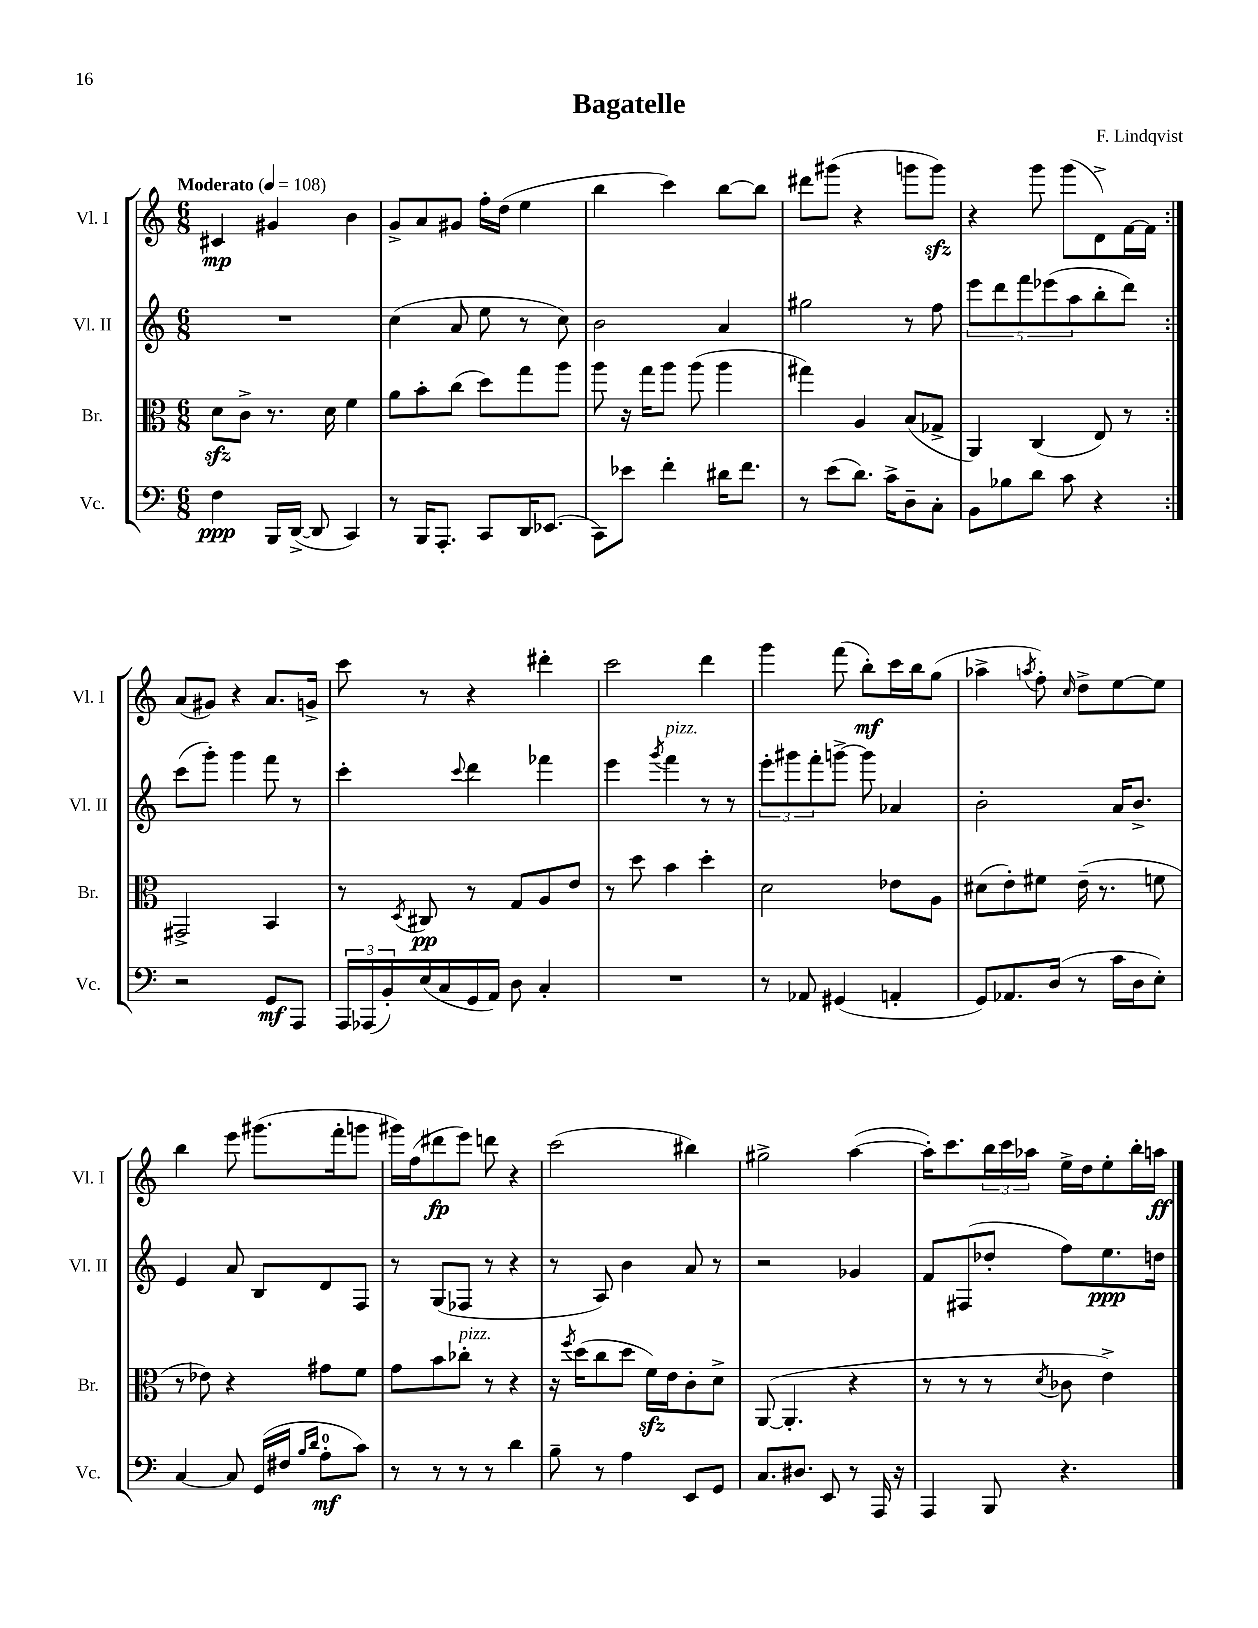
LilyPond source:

\header { title = "Bagatelle" composer = "F. Lindqvist" }
<<
\new StaffGroup <<
\new Staff = "s0" \with { instrumentName = "Vl. I" shortInstrumentName = "Vl. I" } {
    \clef treble \key c \major \numericTimeSignature \time 6/8 \tempo "Moderato" 4 = 108
    \repeat volta 2 { cis'4\mp gis'4 b'4 |
    g'8-> a'8 gis'8 f''16-. d''16( e''4 |
    b''4 c'''4) b''8~ b''8 |
    dis'''8 gis'''8( r4 g'''8 g'''8\sfz) |
    r4 g'''8 g'''8( d'8->) f'16~ f'16 | }
    a'8( gis'8) r4 a'8. g'16-> |
    c'''8 r8 r4 dis'''4-. |
    c'''2 d'''4 |
    g'''4 f'''8( b''8-.\mf) c'''16 b''16 g''8( |
    aes''4-> \acciaccatura { a''8 } f''8-.) \grace { c''16 } d''8-> e''8~ e''8 |
    b''4 e'''8 gis'''8.( f'''16-. g'''8 |
    gis'''16) f''16( dis'''8\fp e'''8) d'''8 r4 |
    c'''2( bis''4) |
    gis''2-> a''4~( |
    a''16-.) c'''8. \tuplet 3/2 { b''16 c'''16 aes''16 } e''16-> d''16 e''8-. b''16-. a''16\ff \bar "|." |
}
\new Staff = "s1" \with { instrumentName = "Vl. II" shortInstrumentName = "Vl. II" } {
    \clef treble \key c \major \numericTimeSignature \time 6/8
    \repeat volta 2 { R2. |
    c''4( a'8 e''8 r8 c''8) |
    b'2 a'4 |
    gis''2 r8 f''8 |
    \tuplet 5/4 { e'''8 d'''8 f'''8 ees'''8( a''8 } b''8-. d'''8) | }
    c'''8( g'''8-.) g'''4 f'''8 r8 |
    c'''4-. \appoggiatura { c'''8 } d'''4 fes'''4 |
    e'''4 \acciaccatura { g'''8 } f'''4^\markup { \italic "pizz." } r8 r8 |
    \tuplet 3/2 { e'''8-. gis'''8 f'''8-. } g'''8~-> g'''8 aes'4 |
    b'2-. a'16 b'8.-> |
    e'4 a'8 b8 d'8 f8 |
    r8 g8( fes8 r8 r4 |
    r8 a8) b'4 a'8 r8 |
    r2 ges'4 |
    f'8 fis8( des''8-. f''8) e''8.\ppp d''16 \bar "|." |
}
\new Staff = "s2" \with { instrumentName = "Br." shortInstrumentName = "Br." } {
    \clef alto \key c \major \numericTimeSignature \time 6/8
    \repeat volta 2 { d'8\sfz c'8-> r8. d'16 f'4 |
    a'8 b'8-. c''8( d''8) g''8 a''8 |
    a''8 r16 g''16 a''8 a''8( a''4 |
    gis''4) a4 b8( ges8-> |
    a,4) c4( e8) r8 | }
    gis,2-> b,4 |
    r8 \acciaccatura { d8 } cis8\pp r8 g8 a8 e'8 |
    r8 d''8 b'4 d''4-. |
    d'2 ees'8 a8 |
    dis'8( e'8-.) fis'8 e'16--( r8. f'8 |
    r8 ees'8) r4 gis'8 f'8 |
    g'8 b'8 ces''8-.^\markup { \italic "pizz." } r8 r4 |
    r16 \acciaccatura { f''8 } d''16( c''8 d''8 f'16\sfz) e'16 c'8-. d'8-> |
    a,8~( a,4.-. r4 |
    r8 r8 r8 \acciaccatura { d'8 } ces'8 e'4->) \bar "|." |
}
\new Staff = "s3" \with { instrumentName = "Vc." shortInstrumentName = "Vc." } {
    \clef bass \key c \major \numericTimeSignature \time 6/8
    \repeat volta 2 { f4\ppp b,,16 d,16~->( d,8 c,4) |
    r8 b,,16 a,,8.-. c,8 d,16 ees,8.( |
    c,8) ees'8 f'4-. dis'16 f'8. |
    r8 e'8( d'8.) c'16-> d8-- c8-. |
    b,8 bes8 d'8 c'8 r4 | }
    r2 g,8\mf a,,8 |
    \tuplet 3/2 { a,,16 aes,,16( b,16-.) } e16( c16 g,16 a,16) d8 c4-. |
    R2. |
    r8 aes,8 gis,4( a,4-. |
    g,8) aes,8. d16( r8 c'16 d16 e8-.) |
    c4~ c8 g,16( fis16 \grace { b16 d'16 } a8-0-.\mf c'8) |
    r8 r8 r8 r8 d'4 |
    b8-- r8 a4 e,8 g,8 |
    c8. dis8. e,8 r8 a,,16 r16 |
    a,,4 b,,8 r4. \bar "|." |
}
>>
>>
\layout { \context { \Score \remove "Bar_number_engraver" } }
